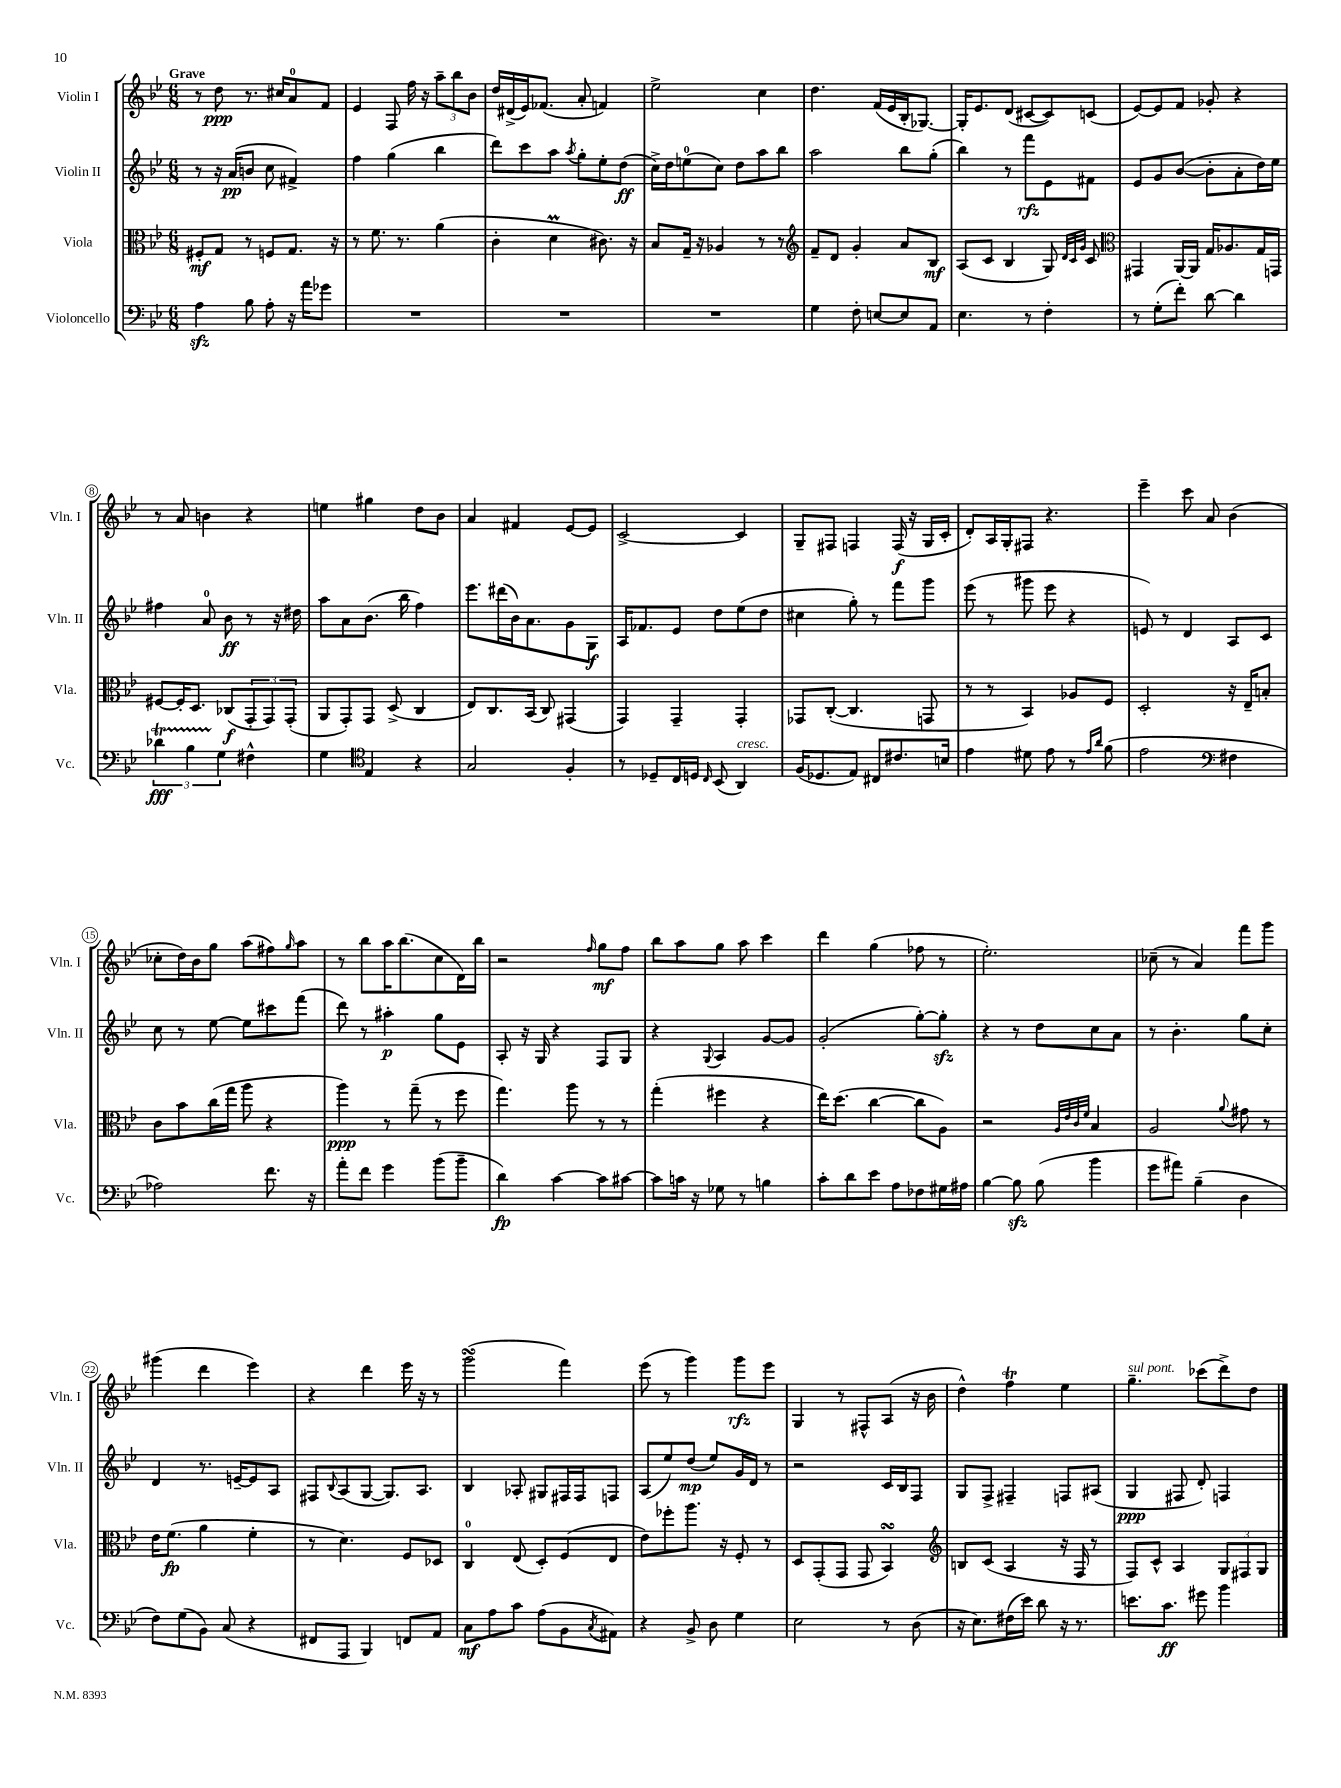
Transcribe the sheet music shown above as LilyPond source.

<<
\new StaffGroup <<
\new Staff = "s0" \with { instrumentName = "Violin I" shortInstrumentName = "Vln. I" } {
    \clef treble \key bes \major \numericTimeSignature \time 6/8 \tempo "Grave"
    r8 d''8\ppp r8. cis''16 a'8-0 f'8 |
    ees'4 f8 f''16 r16 \tuplet 3/2 { a''8-- bes''8 bes'8 } |
    d''16 dis'16->( ees'16) fes'8.( a'8-. f'4) |
    ees''2-> c''4 |
    d''4. f'16( ees'16 bes16-. ges8.~) |
    ges16-. ees'8. d'8( cis'8~ cis'8) c'8( |
    ees'8~) ees'8 f'8 ges'8-. r4 |
    r8 a'8 b'4 r4 |
    e''4 gis''4 d''8 bes'8 |
    a'4 fis'4 ees'8~ ees'8 |
    c'2~-> c'4 |
    g8-- fis8 f4 f16\f( r16 g16 c'16-. |
    d'8-.) a16 g16-. fis8 r4. |
    ees'''4-- c'''8 a'8 bes'4( |
    ces''8-. d''16) bes'16 g''8 a''8( fis''8) \grace { g''16 } a''8 |
    r8 bes''8 a''16 bes''8.( c''8 d'16) bes''16 |
    r2 \grace { f''16 } g''8\mf f''8 |
    bes''8 a''8 g''8 a''8 c'''4 |
    d'''4 g''4( fes''8 r8 |
    ees''2.-.) |
    ces''8--( r8 a'4) f'''8 g'''8 |
    gis'''4( d'''4 ees'''4) |
    r4 d'''4 ees'''16 r16 r8 |
    g'''2\turn( f'''4) |
    ees'''8( r8 g'''4) g'''8\rfz ees'''8 |
    g4 r8 fis8-^ a8( r16 bes'16 |
    d''4-^) f''4\trill ees''4 |
    g''4.--^\markup { \italic "sul pont." } ces'''8( d'''8->) d''8 \bar "|." |
}
\new Staff = "s1" \with { instrumentName = "Violin II" shortInstrumentName = "Vln. II" } {
    \clef treble \key bes \major \numericTimeSignature \time 6/8
    r8 r16 a'16\pp( b'8 c''8 fis'4->) |
    f''4 g''4( bes''4 |
    d'''8) c'''8 a''8 \acciaccatura { a''8 } g''8-. ees''8-. d''8\ff( |
    c''16->) d''16 e''8-0( c''8) d''8 a''8 bes''8 |
    a''2 bes''8 g''8-.( |
    bes''4) r8 f'''8\rfz ees'8 fis'8 |
    ees'8 g'8 bes'8~( bes'8-. a'8-. d''16) ees''16 |
    fis''4 a'8-0 bes'8\ff r8 r16 dis''16 |
    a''8 a'8 bes'8.( bes''16 f''4) |
    ees'''8. dis'''16( bes'16) a'8. g'8 g8\f |
    a16 fes'8. ees'8 d''8 ees''8( d''8 |
    cis''4 g''8-.) r8 f'''8 g'''8 |
    ees'''8( r8 gis'''8 ees'''8 r4 |
    e'8) r8 d'4 a8 c'8 |
    c''8 r8 ees''8~ ees''8 cis'''8 f'''8( |
    d'''8) r8 ais''4-.\p g''8 ees'8 |
    a8-. r16 g16 r4 f8 g8 |
    r4 \appoggiatura { g8 } a4 g'8~ g'8 |
    g'2-.( g''8~-.) g''8-.\sfz |
    r4 r8 d''8 c''8 a'8 |
    r8 bes'4.-. g''8 c''8-. |
    d'4 r8. e'16~-- e'8 a8 |
    fis8 \appoggiatura { bes8 } a8( g8~ g8.) a8. |
    bes4 aes8-. gis8 fis16 fis16 f8 |
    a8( ees''8) d''8\mp( ees''8) g'16 d'16 r8 |
    r2 c'16 bes16 f8 |
    g8 f8-> fis4-- f8 ais8( |
    g4\ppp fis8 d'8-.) f4 \bar "|." |
}
\new Staff = "s2" \with { instrumentName = "Viola" shortInstrumentName = "Vla." } {
    \clef alto \key bes \major \numericTimeSignature \time 6/8
    fis8-.\mf g8 r8 f8 g8. r16 |
    r8 f'8. r8. a'4( |
    c'4-. d'4\prall cis'8.) r16 |
    bes8 g16-- r16 aes4 r8 r8 |
    \clef treble f'8-- d'8 g'4-. a'8 bes8\mf |
    a8( c'8 bes4 g8) \grace { d'32 c'32 g'32 } c'8 |
    \clef alto gis,4 a,16~ a,16 g16 aes8. g16 g,16 |
    fis8~ fis16-. d8. ces8\f( \tuplet 3/2 { g,8-. g,8) g,8-.( } |
    a,8 g,8-.) g,8 d8->( c4 |
    ees8) c8. bes,16( c8) gis,4( |
    g,4) g,4-- g,4-. |
    ges,8 c8~-.( c4. g,8 |
    r8 r8 bes,4) aes8 f8 |
    d2-. r16 ees16-- b8-. |
    c'8 bes'8 c''16( g''16 a''8 r4 |
    a''4\ppp) r8 g''8--( r8 f''8 |
    g''4.) a''8 r8 r8 |
    g''4-.( fis''4 r4 |
    ees''16) d''8.( c''4~ c''8 a8) |
    r2 \grace { a32 ees'32 c'32 f'32 } bes4 |
    a2 \appoggiatura { a'8 } gis'8 r8 |
    ees'16 f'8.\fp( a'4 f'4-. |
    r8 d'4.) f8 des8 |
    c4-0 ees8( d8-.) f8( ees8 |
    ees'8) fes''8-. a''8. r16 f8-. r8 |
    d8 g,8-.( g,8 g,8 bes,4\turn) |
    \clef treble b8 c'8( a4 r16 f16 r8 |
    f8) c'8-^ a4 \tuplet 3/2 { g8 fis8 g8 } \bar "|." |
}
\new Staff = "s3" \with { instrumentName = "Violoncello" shortInstrumentName = "Vc." } {
    \clef bass \key bes \major \numericTimeSignature \time 6/8
    a4\sfz bes8 a8-. r16 a'16 ges'8 |
    R2. |
    R2. |
    R2. |
    g4 f8-. e8~ e8 a,8 |
    ees4. r8 f4-. |
    r8 g8-.( f'8-.) d'8~ d'4 |
    \tuplet 3/2 { des'4\startTrillSpan\fff bes4 g4\stopTrillSpan } fis4-^ |
    g4 \clef tenor ees4 r4 |
    g2 f4-. |
    r8 des8-- c16 d16 \grace { c16 } bes,8( a,4^\markup { \italic "cresc." }) |
    f16( des8. ees8) cis8 cis'8. b16 |
    ees'4 dis'8 ees'8 r8 \grace { ees'16 a'16 } f'8( |
    ees'2 \clef bass fis4 |
    aes2) f'8. r16 |
    a'8-. f'8 g'4 bes'8( bes'8-- |
    d'4\fp) c'4~ c'8 cis'8~ |
    cis'8 c'16 r16 ges8 r8 b4 |
    c'8-. d'8 ees'8 a8 fes8 gis16 ais16 |
    bes4~ bes8\sfz bes8( bes'4 |
    g'8 ais'8) bes4--( d4 |
    f8) g8( bes,8) c8( r4 |
    fis,8 a,,8 bes,,4) f,8 a,8 |
    c8\mf a8 c'8 a8( bes,8 \acciaccatura { c8 } ais,8) |
    r4 bes,8-> d8 g4 |
    ees2 r8 d8( |
    r16 ees8.) fis16( ees'16) d'8 r16 r8. |
    e'8. c'8.\ff gis'8 bes'4 \bar "|." |
}
>>
>>
\layout { \context { \Score \override BarNumber.stencil = #(make-stencil-circler 0.1 0.3 ly:text-interface::print) } }
